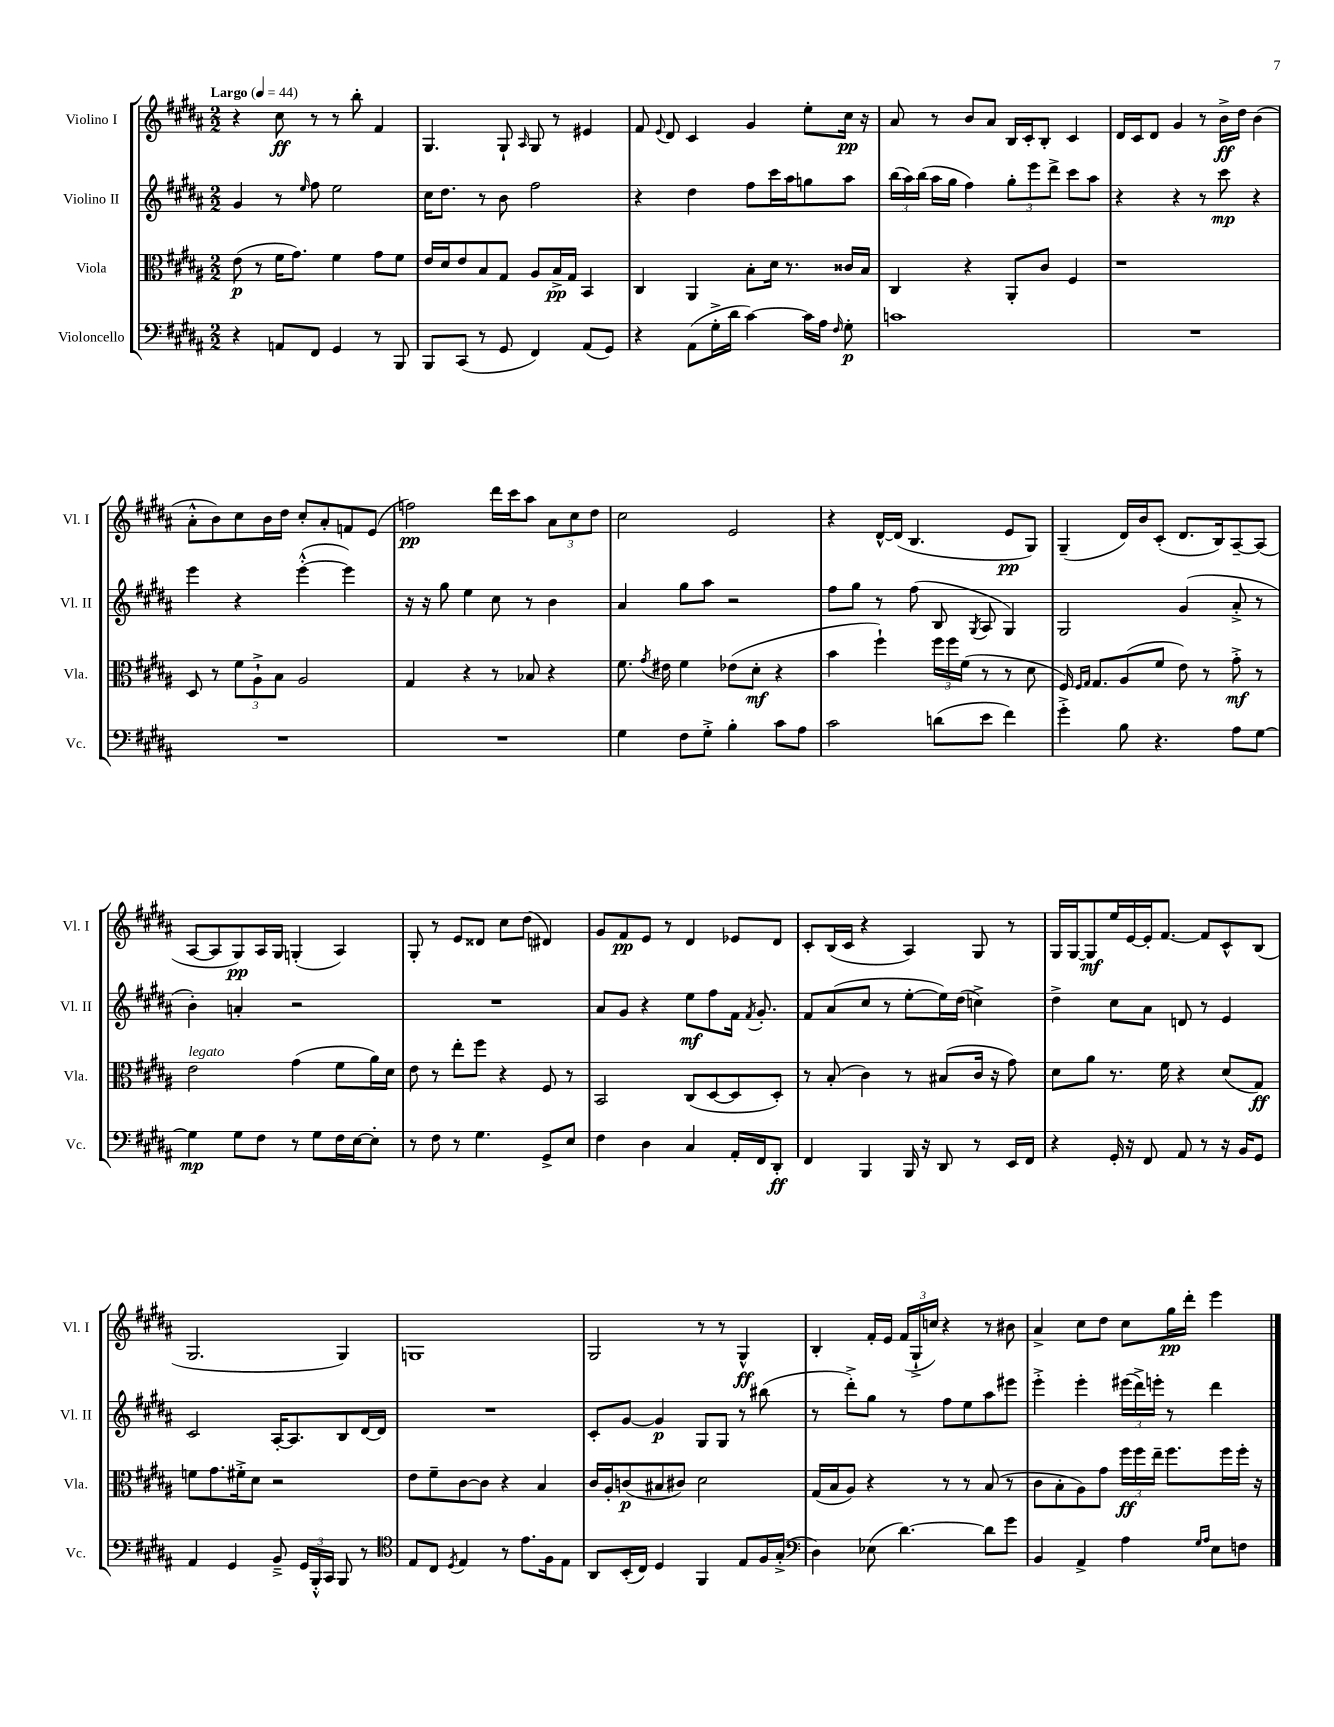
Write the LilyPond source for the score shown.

<<
\new StaffGroup <<
\new Staff = "s0" \with { instrumentName = "Violino I" shortInstrumentName = "Vl. I" } {
    \clef treble \key b \major \numericTimeSignature \time 2/2 \tempo "Largo" 4 = 44
    \autoBeamOff r4 cis''8\ff r8 r8 b''8-. fis'4 |
    gis4. gis8-! \grace { ais16 } gis8 r8 eis'4 |
    fis'8 \appoggiatura { e'8 } dis'8 cis'4 gis'4 e''8[-. cis''16]\pp r16 |
    ais'8 r8 b'8[ ais'8] b16[ cis'16-. b8]-. cis'4 |
    dis'16[ cis'16 dis'8] gis'4 r8 b'16[->\ff dis''16] b'4( |
    ais'8[-.-^ b'8) cis''8 b'16 dis''16] cis''8[-. ais'8-. f'8 e'8]( |
    f''2\pp) dis'''16[ cis'''16 ais''8] \tuplet 3/2 { ais'8[ cis''8 dis''8] } |
    cis''2 e'2 |
    r4 dis'16[~-^ dis'16]( b4. e'8[\pp gis8]) |
    gis4--( dis'16[) b'16 cis'8]-.( dis'8.[ b16) ais8~-- ais8]( |
    ais8[~ ais8 gis8\pp) ais16 gis16] g4-.( ais4) |
    gis8-. r8 e'8[ disis'8] cis''8[ dis''8]( dis'4) |
    gis'8[ fis'8\pp e'8] r8 dis'4 ees'8[ dis'8] |
    cis'8[-. b16( cis'16] r4 ais4) gis8 r8 |
    gis16[ gis16~ gis8\mf e''16 e'16~ e'16-. fis'8.]~ fis'8[ cis'8-^ b8]( |
    gis2. gis4) |
    g1 |
    gis2 r8 r8 gis4-^\ff |
    b4-. fis'16[-. e'16] \tuplet 3/2 { fis'16[( gis16-!-> c''16]) } r4 r8 bis'8 |
    ais'4-> cis''8[ dis''8] cis''8[ gis''16\pp dis'''16]-. e'''4 \bar "|." |
}
\new Staff = "s1" \with { instrumentName = "Violino II" shortInstrumentName = "Vl. II" } {
    \clef treble \key b \major \numericTimeSignature \time 2/2
    \autoBeamOff gis'4 r8 \grace { e''16 } fis''8 e''2 |
    cis''16[ dis''8.] r8 b'8 fis''2 |
    r4 dis''4 fis''8[ cis'''16 ais''16 g''8 ais''8] |
    \tuplet 3/2 { b''16[( ais''16) b''16]( } ais''16[ gis''16] fis''4) \tuplet 3/2 { gis''8[-. e'''8 dis'''8]-> } cis'''8[ ais''8] |
    r4 r4 r8 cis'''8\mp r4 |
    e'''4 r4 e'''4~-.-^( e'''4) |
    r16 r16 gis''8 e''4 cis''8 r8 b'4 |
    ais'4 gis''8[ ais''8] r2 |
    fis''8[ gis''8] r8 fis''8( b8 \acciaccatura { gis8 } ais8 gis4) |
    gis2 gis'4( ais'8-.-> r8 |
    b'4-.) a'4-. r2 |
    R1 |
    ais'8[ gis'8] r4 e''8[\mf fis''8 fis'16] \acciaccatura { fis'8 } gis'8.-. |
    fis'8[ ais'8( cis''8] r8 e''8[~-. e''16) dis''16]( c''4->) |
    dis''4-> cis''8[ ais'8] d'8 r8 e'4 |
    cis'2 ais16[~-. ais8. b8 dis'16~ dis'16] |
    R1 |
    cis'8[-. gis'8]~ gis'4\p gis8[ gis8] r8 bis''8( |
    r8 dis'''8[-.->) gis''8] r8 fis''8[ e''8 ais''8 eis'''8] |
    e'''4-.-> e'''4-. \tuplet 3/2 { eis'''16[( dis'''16->) e'''16]-. } r8 dis'''4 \bar "|." |
}
\new Staff = "s2" \with { instrumentName = "Viola" shortInstrumentName = "Vla." } {
    \clef alto \key b \major \numericTimeSignature \time 2/2
    \autoBeamOff e'8\p( r8 fis'16[ gis'8.]) fis'4 gis'8[ fis'8] |
    e'16[ dis'16 e'8 b8 gis8] ais8[ b16->\pp gis16] b,4 |
    cis4 ais,4 b8[-. dis'16] r8. cisis'16[ b16] |
    cis4 r4 ais,8[-. cis'8] fis4 |
    r1 |
    dis8 r8 \tuplet 3/2 { fis'8[ ais8-!-> b8] } ais2 |
    gis4 r4 r8 bes8 r4 |
    fis'8. \acciaccatura { gis'8 } eis'16 fis'4 ees'8[( dis'8]-.\mf r4 |
    b'4 fis''4-!) \tuplet 3/2 { fis''16[ fis''16 fis'16]( } r8 r8 dis'8 |
    fis16) \grace { fis16[ gis16] } gis8.[ ais8( fis'8] e'8) r8 gis'8-.->\mf r8 |
    e'2^\markup { \italic "legato" } gis'4( fis'8[ ais'16) dis'16] |
    e'8 r8 e''8[-. fis''8] r4 fis8 r8 |
    b,2 cis8[( dis8~ dis8 dis8]-.) |
    r8 b8-.( cis'4) r8 bis8[( cis'16] r16 gis'8) |
    dis'8[ ais'8] r8. fis'16 r4 dis'8[( gis8]\ff) |
    f'8[ gis'8. fis'16-.-> dis'8] r2 |
    e'8[ fis'8-- cis'8~ cis'8] r4 b4 |
    cis'16[ ais16-. c'8\p( bis8 cis'8]) dis'2 |
    gis16[( b16 ais8]) r4 r8 r8 b8( r8 |
    cis'8[ b8-. ais8) gis'8] \tuplet 3/2 { fis''16[\ff fis''16 e''16]-- } fis''8.[ fis''16 fis''16]-. r16 \bar "|." |
}
\new Staff = "s3" \with { instrumentName = "Violoncello" shortInstrumentName = "Vc." } {
    \clef bass \key b \major \numericTimeSignature \time 2/2
    \autoBeamOff r4 a,8[ fis,8] gis,4 r8 b,,8 |
    b,,8[ cis,8]( r8 gis,8 fis,4) ais,8[( gis,8]) |
    r4 ais,8[( gis16-.-> dis'16] cis'4~) cis'16[ ais16] \grace { fis16 } gis8-.\p |
    c'1 |
    R1 |
    R1 |
    R1 |
    gis4 fis8[ gis8]-.-> b4-. cis'8[ ais8] |
    cis'2 d'8[( e'8] fis'4) |
    gis'4-.-> b8 r4. ais8[ gis8]~ |
    gis4\mp gis8[ fis8] r8 gis8[ fis16 e16~ e8]-. |
    r8 fis8 r8 gis4. gis,8[-> e8] |
    fis4 dis4 cis4 ais,16[-. fis,16 dis,8]-.\ff |
    fis,4 b,,4 b,,16 r16 dis,8 r8 e,16[ fis,16] |
    r4 gis,16-. r16 fis,8 ais,8 r8 r16 b,16[ gis,8] |
    ais,4 gis,4 b,8---> \tuplet 3/2 { gis,16[ b,,16-.-^ cis,16] } b,,8 r8 |
    \clef tenor e8[ cis8] \acciaccatura { dis8 } e4 r8 e'8.[ fis16 e8] |
    ais,8[ b,16-.( cis16]) dis4 fis,4 e8[ fis16 gis16]-.->( |
    \clef bass dis4) ees8( dis'4.~) dis'8[ gis'8] |
    b,4 ais,4-> ais4 \grace { gis16[ ais16] } e8[ f8] \bar "|." |
}
>>
>>
\layout { \context { \Score \remove "Bar_number_engraver" } }
